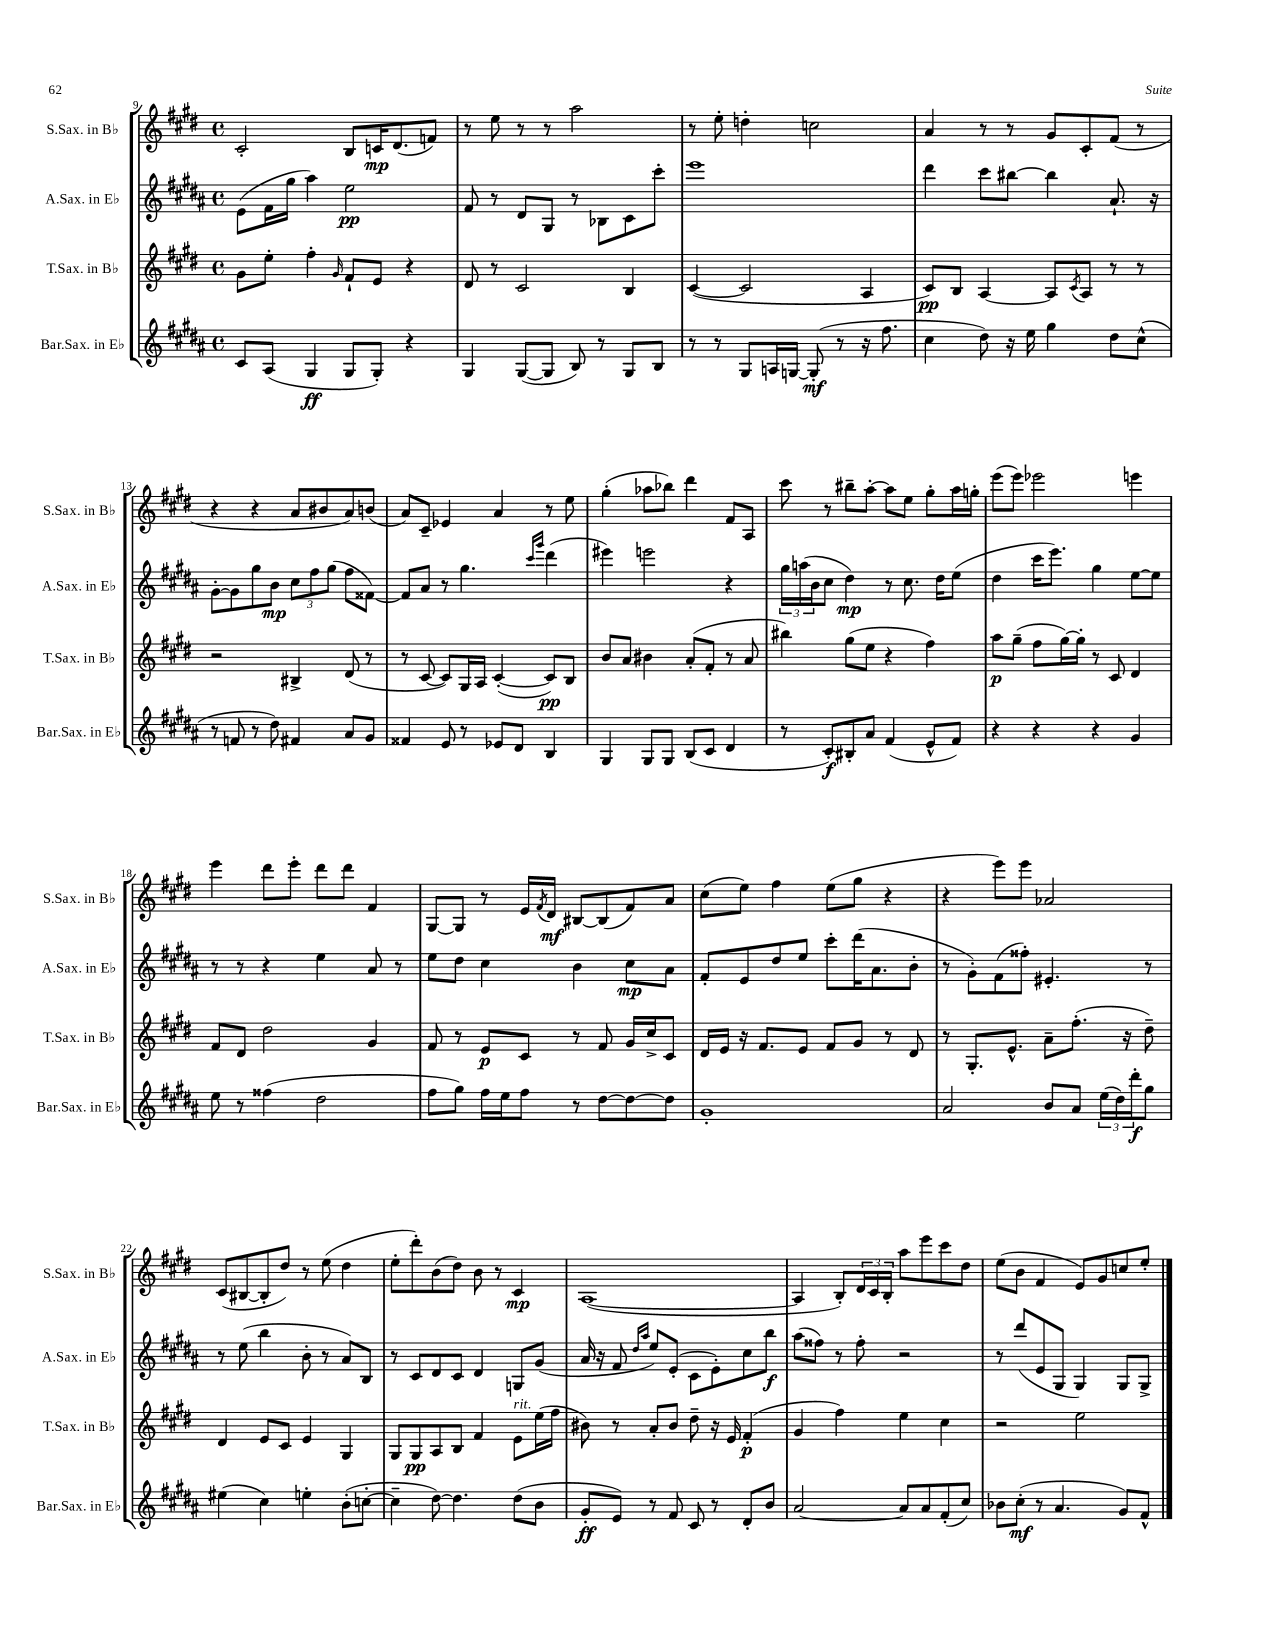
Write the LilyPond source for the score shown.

<<
\new StaffGroup <<
\new Staff = "s0" \with { instrumentName = "S.Sax. in Bb" shortInstrumentName = "S.Sax. in Bb" } {
    \clef treble \key e \major \defaultTimeSignature \time 4/4
    cis'2-. b8 c'16\mp dis'8.( f'8) |
    r8 e''8 r8 r8 a''2 |
    r8 e''8-. d''4-. c''2 |
    a'4 r8 r8 gis'8 cis'8-. fis'8( r8 |
    r4 r4 a'8 bis'8 a'8) b'8( |
    a'8) cis'8-- ees'4 a'4 r8 e''8 |
    gis''4-.( aes''8 bes''8) dis'''4 fis'8 a8 |
    cis'''8 r8 bis''8-- a''8~-. a''8 e''8 gis''8-. a''16 g''16-. |
    e'''8( e'''8) ees'''2 e'''4 |
    e'''4 dis'''8 e'''8-. dis'''8 dis'''8 fis'4 |
    gis8~ gis8 r8 e'16 \acciaccatura { fis'8 } dis'16\mf bis8~ bis8( fis'8) a'8 |
    cis''8( e''8) fis''4 e''8( gis''8 r4 |
    r4 e'''8) e'''8 aes'2 |
    cis'8( bis8~ bis8-. dis''8) r8 e''8( dis''4 |
    e''8-. dis'''8-.) b'8( dis''8) b'8 r8 cis'4\mp |
    a1~( |
    a4 b8-.) \tuplet 3/2 { dis'16 cis'16 b16-. } a''8 e'''8 cis'''8 dis''8 |
    e''8( b'8 fis'4 e'8) gis'8 c''8 e''8-. \bar "|." |
}
\new Staff = "s1" \with { instrumentName = "A.Sax. in Eb" shortInstrumentName = "A.Sax. in Eb" } {
    \clef treble \key b \major \defaultTimeSignature \time 4/4
    e'8( fis'16 gis''16 ais''4) e''2\pp |
    fis'8 r8 dis'8 gis8 r8 bes8 cis'8 cis'''8-. |
    e'''1 |
    dis'''4 cis'''8 bis''8~ bis''4 ais'8.-! r16 |
    gis'8~-. gis'8 gis''8 b'8\mp \tuplet 3/2 { cis''8 fis''8 gis''8( } fis''8 fisis'8~) |
    fisis'8 ais'8 r8 gis''4. \grace { cis'''16 gis'''16 } dis'''4( |
    eis'''4) e'''2 r4 |
    \tuplet 3/2 { gis''16 a''16( b'16 } cis''8 dis''4\mp) r8 cis''8. dis''16 e''8( |
    dis''4 cis'''16 e'''8.) gis''4 e''8~ e''8 |
    r8 r8 r4 e''4 ais'8 r8 |
    e''8 dis''8 cis''4 b'4 cis''8\mp ais'8 |
    fis'8-. e'8 dis''8 e''8 cis'''8-. dis'''16( ais'8. b'8-. |
    r8 gis'8-.) fis'8( fisis''8-.) eis'4.-. r8 |
    r8 e''8( b''4 b'8-. r8 ais'8) b8 |
    r8 cis'8 dis'8 cis'8 dis'4 g8 gis'8( |
    ais'16 r16 fis'8 \grace { dis''16 ais''16 } e''8) e'8-.( cis'8 e'8-.) cis''8 b''8\f |
    ais''8( fisis''8) r8 fisis''8-. r2 |
    r8 dis'''8( e'8 gis8 gis4) gis8 gis8-> \bar "|." |
}
\new Staff = "s2" \with { instrumentName = "T.Sax. in Bb" shortInstrumentName = "T.Sax. in Bb" } {
    \clef treble \key e \major \defaultTimeSignature \time 4/4
    gis'8 e''8-. fis''4-. \grace { gis'16 } fis'8-! e'8 r4 |
    dis'8 r8 cis'2 b4 |
    cis'4~( cis'2 a4 |
    cis'8\pp) b8 a4~ a8 \acciaccatura { cis'8 } a8 r8 r8 |
    r2 bis4-> dis'8( r8 |
    r8 cis'8~ cis'8) gis16 a16 cis'4~-.( cis'8\pp) b8 |
    b'8 a'8 bis'4 a'8-.( fis'8-. r8 a'8 |
    bis''4) gis''8( e''8 r4 fis''4) |
    a''8\p gis''8--( fis''8 gis''16~) gis''16-. r8 cis'8 dis'4 |
    fis'8 dis'8 dis''2 gis'4 |
    fis'8 r8 e'8\p cis'8 r8 fis'8 gis'16 cis''16-> cis'8 |
    dis'16 e'16 r16 fis'8. e'8 fis'8 gis'8 r8 dis'8 |
    r8 gis8.-. e'8.-^ a'8-- fis''8.-.( r16 dis''8--) |
    dis'4 e'8 cis'8 e'4 gis4 |
    gis8 gis8\pp a8 b8 fis'4 e'8^\markup { \italic "rit." } e''16( fis''16 |
    bis'8) r8 a'8-. bis'8 dis''8-- r16 e'16 fis'4-.\p( |
    gis'4 fis''4) e''4 cis''4 |
    r2 e''2 \bar "|." |
}
\new Staff = "s3" \with { instrumentName = "Bar.Sax. in Eb" shortInstrumentName = "Bar.Sax. in Eb" } {
    \clef treble \key b \major \defaultTimeSignature \time 4/4
    cis'8 ais8( gis4\ff gis8 gis8-.) r4 |
    gis4 gis8~( gis8 b8) r8 gis8 b8 |
    r8 r8 gis8 a16 g16~ g8-.\mf( r8 r16 fis''8. |
    cis''4 dis''8) r16 e''16 gis''4 dis''8 cis''8-^( |
    r8 f'8 r8 dis''8) fis'4 ais'8 gis'8 |
    fisis'4 e'8 r8 ees'8 dis'8 b4 |
    gis4 gis8 gis8 b8( cis'8 dis'4 |
    r8 cis'8-.\f) bis8-. ais'8 fis'4( e'8-^ fis'8) |
    r4 r4 r4 gis'4 |
    e''8 r8 fisis''4( dis''2 |
    fis''8 gis''8) fis''16 e''16 fis''8 r8 dis''8~ dis''8~ dis''8 |
    gis'1-. |
    ais'2 b'8 ais'8 \tuplet 3/2 { e''16( dis''16) dis'''16-.\f } gis''8 |
    eis''4( cis''4) e''4-. b'8-.( c''8~-. |
    c''4-- dis''8~) dis''4. dis''8( b'8 |
    gis'8-.\ff e'8) r8 fis'8 cis'8 r8 dis'8-. b'8 |
    ais'2~ ais'8 ais'8 fis'8-.( cis''8) |
    bes'8 cis''8-.\mf( r8 ais'4. gis'8) fis'8-^ \bar "|." |
}
>>
>>
\layout { \context { \Score currentBarNumber = #9 } }
